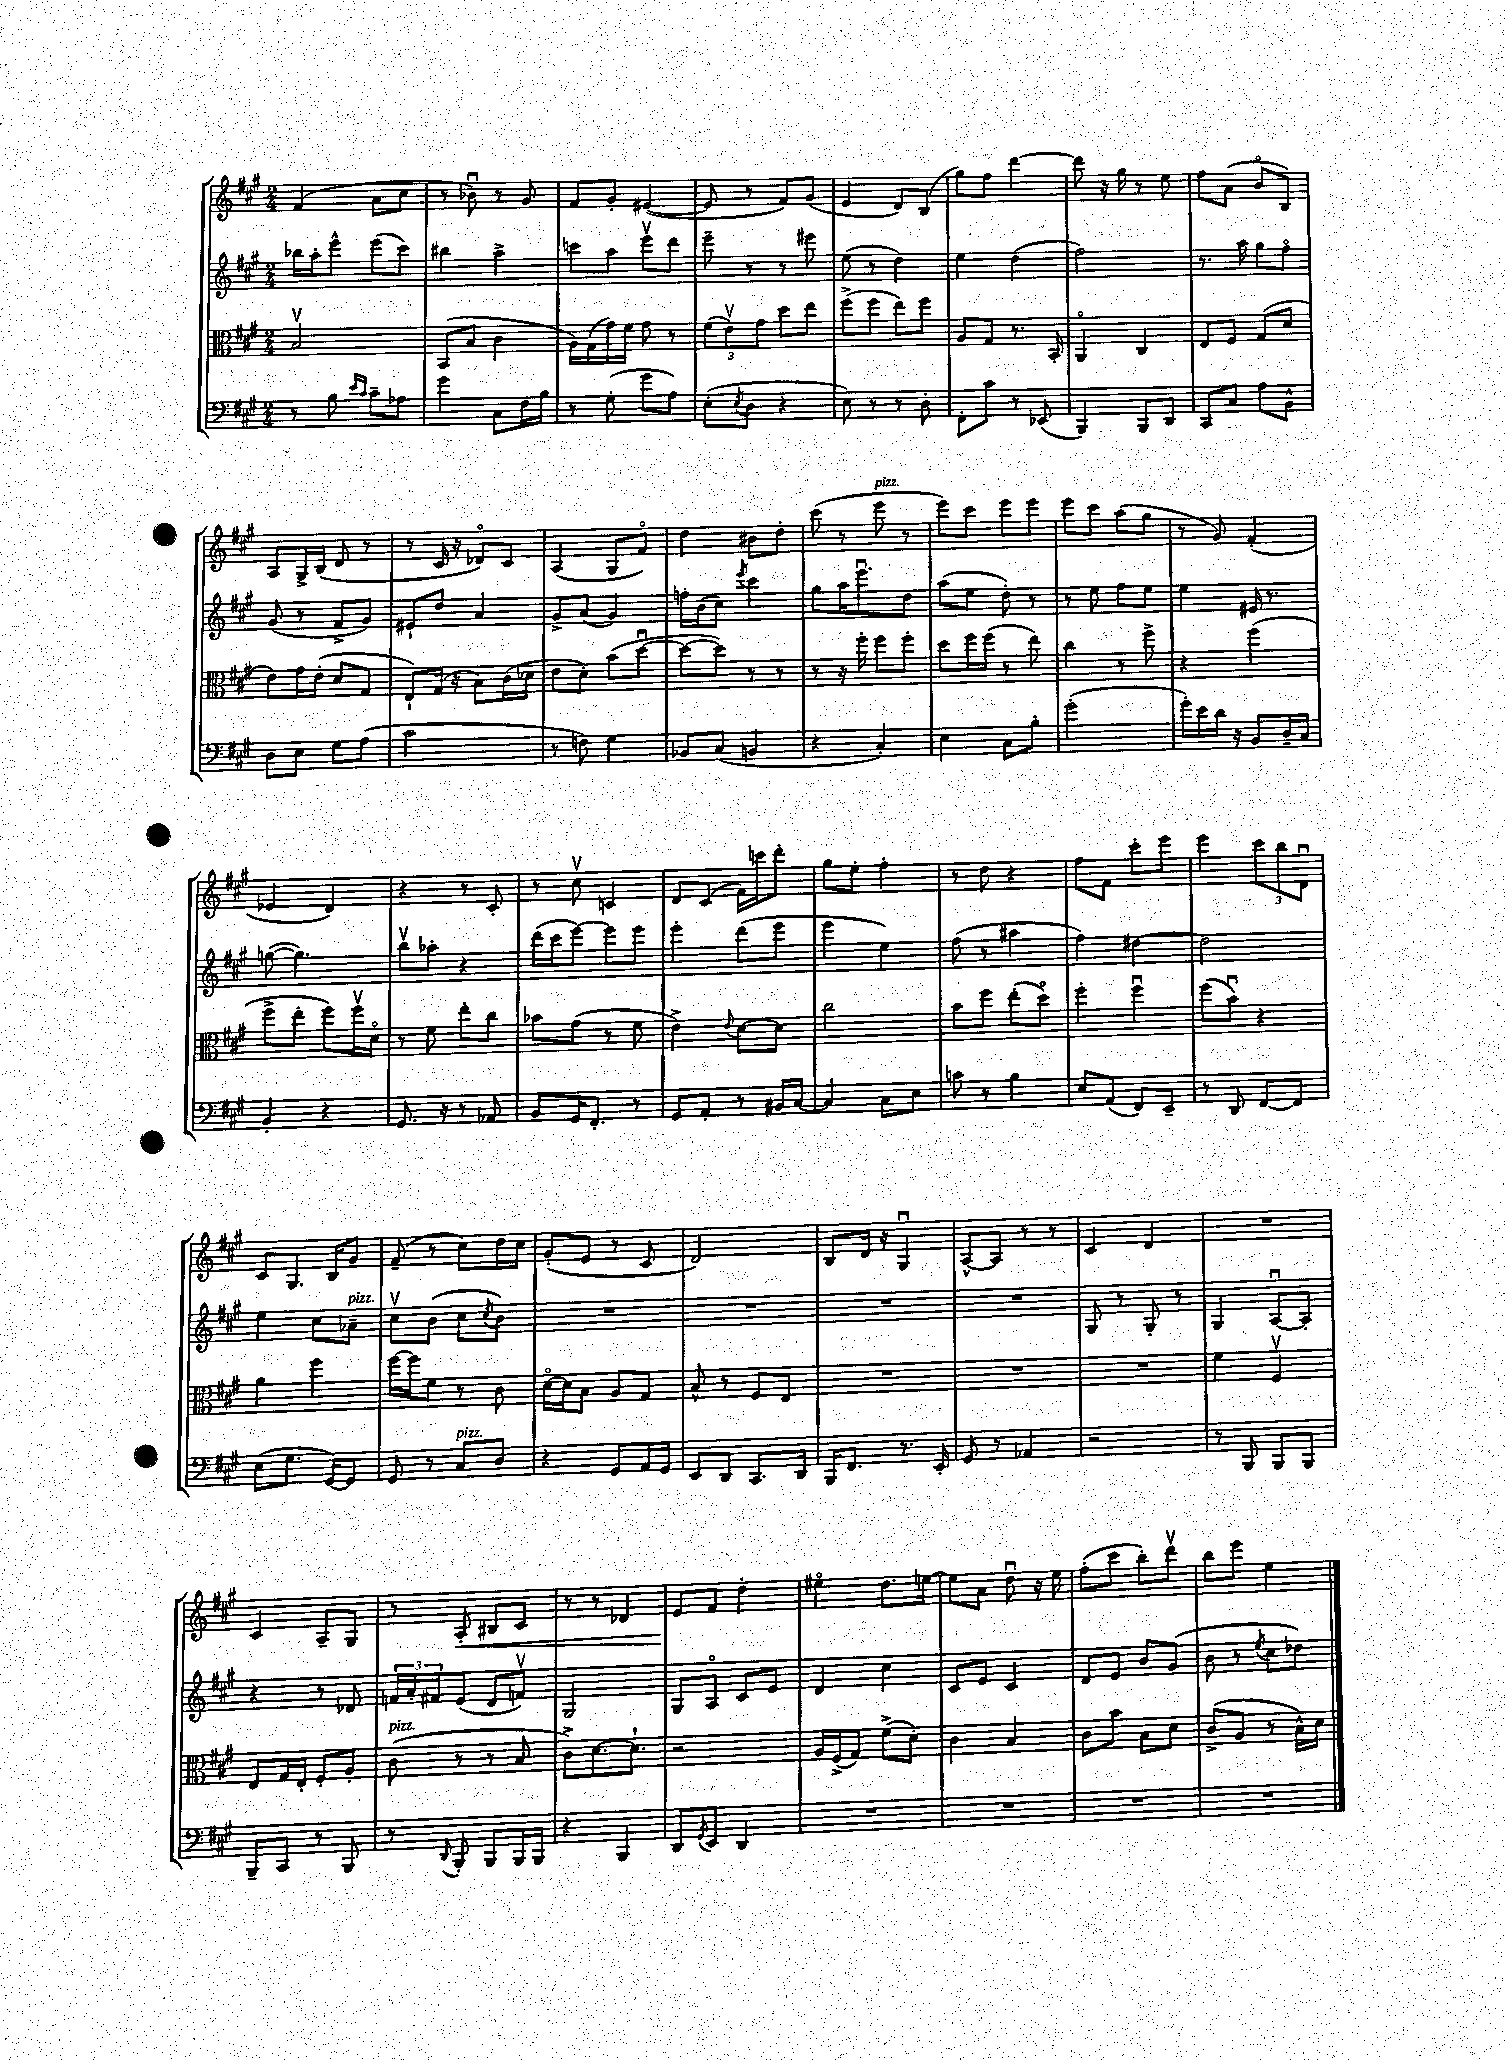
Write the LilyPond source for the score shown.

<<
\new StaffGroup <<
\new Staff = "s0" {
    \clef treble \key a \major \numericTimeSignature \time 2/4
    fis'4( a'8 cis''8 |
    r8 bes'8\downbow) r8 gis'8 |
    fis'8 gis'8-. eis'4~( |
    eis'8 r8 fis'8) gis'8( |
    e'4 d'8) b8( |
    gis''8) fis''8 d'''4~ |
    d'''8 r16 gis''16 r8 e''8 |
    fis''8 a'8( b'8\flageolet b8) |
    a8 gis16-> b16( d'8 r8 |
    r8 cis'16 r16 des'8\flageolet) cis'8 |
    a4( gis8 fis'8\flageolet) |
    d''4 bis'8 d''8-. |
    cis'''8( r8 e'''8^\markup { \italic "pizz." } r8 |
    e'''8) cis'''8 e'''8 e'''8 |
    e'''8 cis'''8 a''8( gis''8 |
    r8 gis'8) fis'4-.( |
    ees'4 d'4) |
    r4 r8 cis'8-. |
    r8 cis''8\upbow c'4 |
    d'8 cis'8( fis'16) c'''16 d'''8-. |
    gis''8 e''8-. fis''4-. |
    r8 d''8 r4 |
    fis''8 fis'8 cis'''8-. e'''8 |
    e'''4 \tuplet 3/2 { cis'''8 b''8 d'8\downbow } |
    cis'8 gis8. b16 gis'8 |
    fis'8--( r8 cis''8) d''16 cis''16 |
    gis'8-.( e'8 r8 cis'8 |
    d'2) |
    b8 d'16 r16 gis4\downbow |
    a8~-^ a8 r8 r8 |
    cis'4 d'4 |
    R2 |
    cis'4 a8-- gis8 |
    r8 a8-.\< bis8 cis'8 |
    r8 r8 des'4 |
    e'8\! fis'8 d''4-. |
    eis''4\flageolet d''8. e''16~ |
    e''8 a'8 d''8\downbow r16 e''16 |
    fis''8-.( cis'''8 b''8-.) d'''8\upbow |
    b''8 e'''8 e''4 \bar "|." |
}
\new Staff = "s1" {
    \clef treble \key a \major \numericTimeSignature \time 2/4
    bes''16 a''16-. e'''8-^ e'''8( cis'''8) |
    bis''4 a''4-> |
    c'''8 a''8 e'''8\upbow d'''8 |
    e'''8-- r8 r8 eis'''8 |
    e''8( r8 d''4) |
    e''4 d''4( |
    fis''2) |
    r8. a''16 gis''8 fis''8\flageolet |
    gis'8( r8 fis'8-> gis'8) |
    eis'8-! d''8 a'4 |
    gis'8-> a'8( gis'4) |
    f''16-. b'16( cis''8) \acciaccatura { e'''8 } cis'''4 |
    gis''8 a''16 e'''8.\downbow d''8 |
    a''8( e''8 d''8-.) r8 |
    r8 e''8 fis''8 e''8 |
    e''4 eis'16 r8. |
    g''8~( g''4.) |
    b''8\upbow aes''8-. r4 |
    d'''16( cis'''16 e'''8~) e'''8 e'''8 |
    e'''4-. d'''8( e'''8 |
    e'''4 e''4) |
    fis''8( r8 ais''4 |
    fis''4) dis''4~ |
    dis''2 |
    e''4 cis''8 aes'8--^\markup { \italic "pizz." } |
    cis''8\upbow b'8( cis''8 \acciaccatura { cis''8 } b'8) |
    R2 |
    R2 |
    R2 |
    R2 |
    gis8 r8 gis8-. r8 |
    gis4 a8~\downbow a8-. |
    r4 r8 des'8 |
    \tuplet 3/2 { f'16 a'16-. fis'16 } e'8( d'8 f'8\upbow) |
    gis2 |
    gis8 a8\flageolet cis'8 e'8 |
    d'4 cis''4 |
    cis'8 e'8 cis'4 |
    d'8 e'8 b'8 gis'8( |
    b'8 r8 \acciaccatura { e''8 } cis''8 des''8) \bar "|." |
}
\new Staff = "s2" {
    \clef alto \key a \major \numericTimeSignature \time 2/4
    b2\upbow |
    b,8( b8 cis'4 |
    a16) gis16( gis'16) fis'16 gis'8 r8 |
    \tuplet 3/2 { fis'8( e'8\upbow) gis'8 } d''8 e''8 |
    fis''8->( fis''8 e''8) fis''8 |
    a8 gis8 r8. b,16-. |
    a,4\flageolet cis4 |
    e8 fis8 gis8( d'8 |
    e'8) gis'16 e'16-.( d'8 gis8 |
    e8-!) gis16( r16 b8) cis'16( des'16 |
    e'8 d'8-.) b'8( d''8~\downbow |
    d''8~ d''8) r8 r8 |
    r8 r16 fis''16-. fis''8 fis''8-. |
    d''8 fis''16 fis''16( r8 e''8) |
    cis''4 r8 fis''8-> |
    r4 fis''4( |
    fis''8-> e''8-. fis''8) fis''16\upbow d'16\flageolet |
    r8 fis'8 e''8-. cis''8 |
    bes'8 gis'8( r8 fis'8 |
    e'4->) \appoggiatura { e'8 } d'8~ d'8 |
    cis''2 |
    b'8 fis''8 e''8-.( d''8\flageolet) |
    fis''4-. fis''4\downbow |
    fis''8( b'8\downbow) r4 |
    a'4 fis''4 |
    fis''16~ fis''16 fis'8 r8 cis'8 |
    d'16~\flageolet d'16 b8 a8 gis8 |
    b8-^ r8 fis8 e8 |
    R2 |
    R2 |
    R2 |
    fis'4 fis4\upbow |
    e8 gis16 e16-. fis8-. a8-. |
    cis'8^\markup { \italic "pizz." }( r8 r8 b8 |
    cis'8->) d'8.~ d'8.-! |
    r2 |
    a16 fis16->( gis8) fis'8->( d'8-.) |
    cis'4 b4 |
    cis'8 b'8 b8 d'8 |
    cis'8->( a8 r8 b16-^) d'16 \bar "|." |
}
\new Staff = "s3" {
    \clef bass \key a \major \numericTimeSignature \time 2/4
    r8 b8 \grace { e'16 cis'16 } cis'8-- aes8 |
    gis'4 cis8 fis16 b16 |
    r8 gis8-.( gis'8 a8) |
    e8-.( \acciaccatura { e8 } d8 r4 |
    e8) r8 r8 d8-. |
    fis,8-. cis'8 r8 ees,8( |
    b,,4) b,,8 d,8 |
    cis,8 cis8 a8 b,8-^ |
    d8 e8 gis8 a8( |
    cis'2 |
    r8 f8) gis4 |
    bes,8 cis8( b,4 |
    r4 cis4-.) |
    e4 cis8 b8-. |
    gis'2-.( |
    gis'16-.) e'16 d'16 r16 b,8 d16-- cis16 |
    b,4-. r4 |
    gis,8. r16 r8 aes,8 |
    b,8 gis,16 fis,8.-. r8 |
    gis,8 a,8-. r8 bis,16 cis16~ |
    cis4 cis8 e8 |
    c'8 r8 b4 |
    e8 a,8( fis,8) e,8-- |
    r8 d,8 fis,8~ fis,8 |
    e8( gis8. gis,16~) gis,8 |
    gis,8 r8 cis8^\markup { \italic "pizz." } d8 |
    r4 gis,8 a,16 gis,16 |
    e,8 d,8 cis,8. d,16 |
    b,,16 fis,8. r8. e,16-. |
    gis,8 r8 aes,4 |
    r2 |
    r8 b,,8 b,,8 b,,8 |
    b,,8-- cis,8 r8 b,,8 |
    r8 \appoggiatura { d,8 } b,,8-. b,,8 b,,16 b,,16 |
    r4 b,,4 |
    d,8 \acciaccatura { gis,8 } e,8 d,4 |
    R2 |
    R2 |
    R2 |
    R2 \bar "|." |
}
>>
>>
\layout { \context { \Score \remove "Bar_number_engraver" } }
